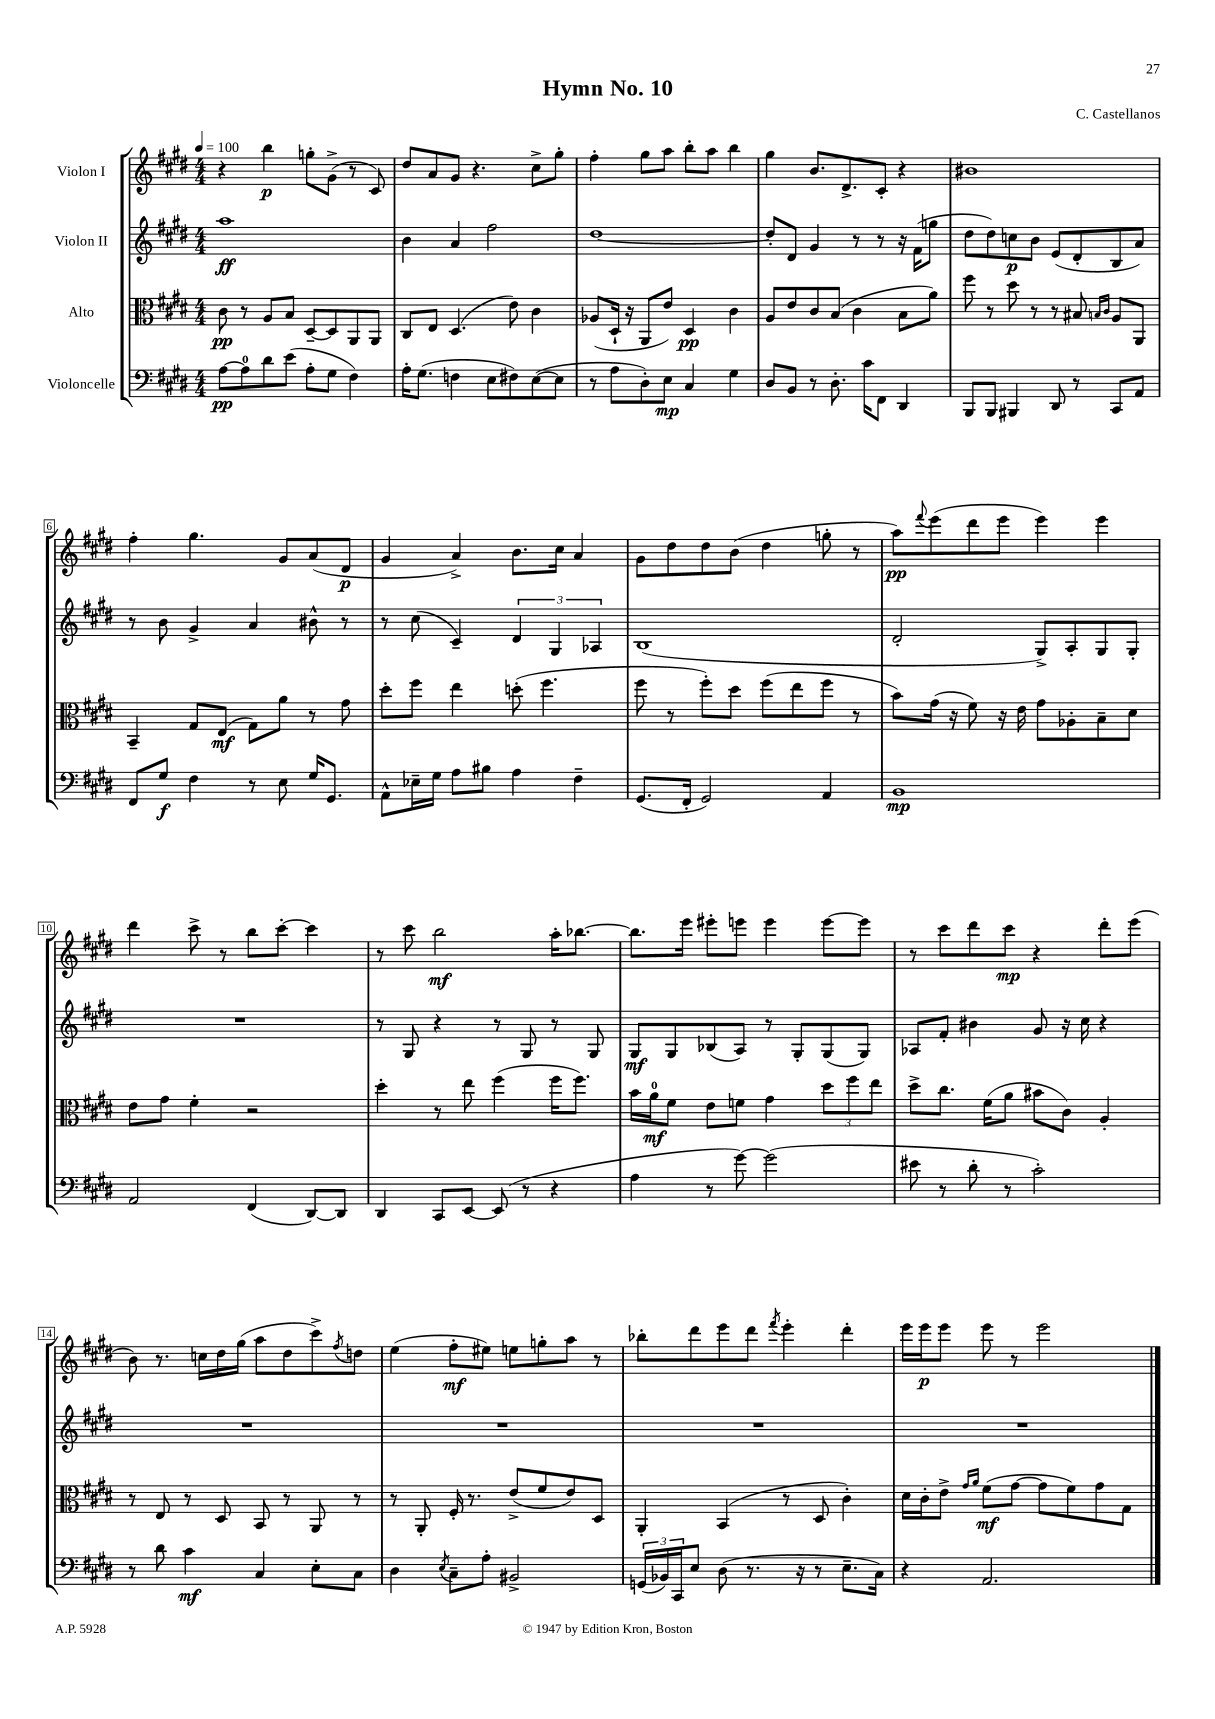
\header { title = "Hymn No. 10" composer = "C. Castellanos" }
<<
\new StaffGroup <<
\new Staff = "s0" \with { instrumentName = "Violon I" } {
    \clef treble \key e \major \numericTimeSignature \time 4/4 \tempo 4 = 100
    r4 b''4\p g''8-. gis'8->( r8 cis'8) |
    dis''8 a'8 gis'8 r4. cis''8-> gis''8-. |
    fis''4-. gis''8 a''8 b''8-. a''8 b''4 |
    gis''4 b'8. dis'8.-> cis'8-. r4 |
    bis'1 |
    fis''4-. gis''4. gis'8 a'8( dis'8\p |
    gis'4 a'4->) b'8. cis''16 a'4 |
    gis'8 dis''8 dis''8 b'8( dis''4 g''8-. r8 |
    a''8\pp) \appoggiatura { fis'''8 } e'''8( dis'''8 e'''8 e'''4) e'''4 |
    dis'''4 cis'''8-> r8 b''8 cis'''8~-. cis'''4 |
    r8 cis'''8 b''2\mf a''16-. bes''8.~ |
    bes''8. e'''16 eis'''8-. e'''8 e'''4 e'''8~ e'''8 |
    r8 cis'''8 dis'''8 cis'''8\mp r4 dis'''8-. e'''8( |
    b'8) r8. c''16 dis''16 gis''16( a''8 dis''8 cis'''8->) \acciaccatura { fis''8 } d''8 |
    e''4( fis''8-.\mf eis''8) e''8 g''8-. a''8 r8 |
    bes''8-. dis'''8 e'''8 dis'''8 \acciaccatura { fis'''8 } e'''4-. dis'''4-. |
    e'''16 e'''16\p e'''8 e'''8 r8 e'''2 \bar "|." |
}
\new Staff = "s1" \with { instrumentName = "Violon II" } {
    \clef treble \key e \major \numericTimeSignature \time 4/4
    a''1\ff |
    b'4 a'4 fis''2 |
    dis''1~ |
    dis''8-. dis'8 gis'4 r8 r8 r16 fis'16( g''8 |
    dis''8 dis''8) c''8\p b'8 e'8( dis'8-. b8 a'8) |
    r8 b'8 gis'4-> a'4 bis'8-^ r8 |
    r8 cis''8( cis'4--) \tuplet 3/2 { dis'4 gis4 aes4 } |
    b1( |
    dis'2-. gis8->) a8-. gis8 gis8-. |
    R1 |
    r8 gis8 r4 r8 gis8 r8 gis8 |
    gis8\mf gis8 bes8( a8) r8 gis8-. gis8( gis8) |
    aes8 fis'8-. bis'4 gis'8 r16 cis''16 r4 |
    R1 |
    R1 |
    R1 |
    R1 \bar "|." |
}
\new Staff = "s2" \with { instrumentName = "Alto" } {
    \clef alto \key e \major \numericTimeSignature \time 4/4
    cis'8\pp r8 a8 b8 dis8~-- dis8 a,8 a,8 |
    cis8 e8 dis4.( e'8) cis'4 |
    aes8( dis16-! r16 a,8 e'8) dis4\pp cis'4 |
    a8 e'8 cis'8 b8( cis'4 b8 a'8) |
    fis''8 r8 dis''8 r8 r8 bis8 \grace { b16 cis'16 } a8 a,8 |
    b,4-- gis8 e8\mf( gis8) a'8 r8 gis'8 |
    dis''8-. fis''8 e''4 d''8-.( fis''4. |
    fis''8 r8 fis''8-.) dis''8 fis''8( e''8 fis''8 r8 |
    b'8) gis'16( r16 fis'8) r16 e'16 gis'8 aes8-. b8-- dis'8 |
    e'8 gis'8 fis'4-. r2 |
    dis''4-. r8 e''8 fis''4( fis''16 fis''8.) |
    b'16 a'16-0\mf fis'8 e'8 f'8 gis'4 \tuplet 3/2 { dis''8 fis''8 e''8 } |
    dis''8-> cis''8. fis'16( a'8 bis'8 cis'8) a4-. |
    r8 e8 r8 dis8 b,8 r8 a,8 r8 |
    r8 a,8-. fis16-. r8. e'8->( fis'8 e'8) dis8 |
    a,4-. b,4( r8 dis8 cis'4-.) |
    dis'16 cis'16-. e'8-> \grace { gis'16 a'16 } fis'8\mf( gis'8~ gis'8 fis'8) gis'8 gis8 \bar "|." |
}
\new Staff = "s3" \with { instrumentName = "Violoncelle" } {
    \clef bass \key e \major \numericTimeSignature \time 4/4
    a8~\pp a8-0 dis'8 e'8( a8-. gis8 fis4) |
    a16-. gis8.( f4 e8 fis8) e8~( e8 |
    r8 a8 dis8-.) e8\mp cis4 gis4 |
    dis8 b,8 r8 dis8.-. cis'16 fis,8 dis,4 |
    b,,8 b,,8 bis,,4 dis,8 r8 cis,8 a,8 |
    fis,8 gis8\f fis4 r8 e8 gis16 gis,8. |
    a,8-^ ees16-- gis16 a8 bis8 a4 fis4-- |
    gis,8.( fis,16-. gis,2) a,4 |
    b,1\mp |
    a,2 fis,4( dis,8~) dis,8 |
    dis,4 cis,8 e,8~ e,8( r8 r4 |
    a4 r8 gis'8~) gis'2( |
    eis'8 r8 dis'8-. r8 cis'2-.) |
    r8 dis'8 cis'4\mf cis4 e8-. cis8 |
    dis4 \acciaccatura { e8 } cis8-- a8-. bis,2-> |
    \tuplet 3/2 { g,16( bes,16) cis,16 } e8 dis8( r8. r16 r8 e8.-- cis16) |
    r4 a,2. \bar "|." |
}
>>
>>
\layout { \context { \Score \override BarNumber.stencil = #(make-stencil-boxer 0.1 0.3 ly:text-interface::print) } }
